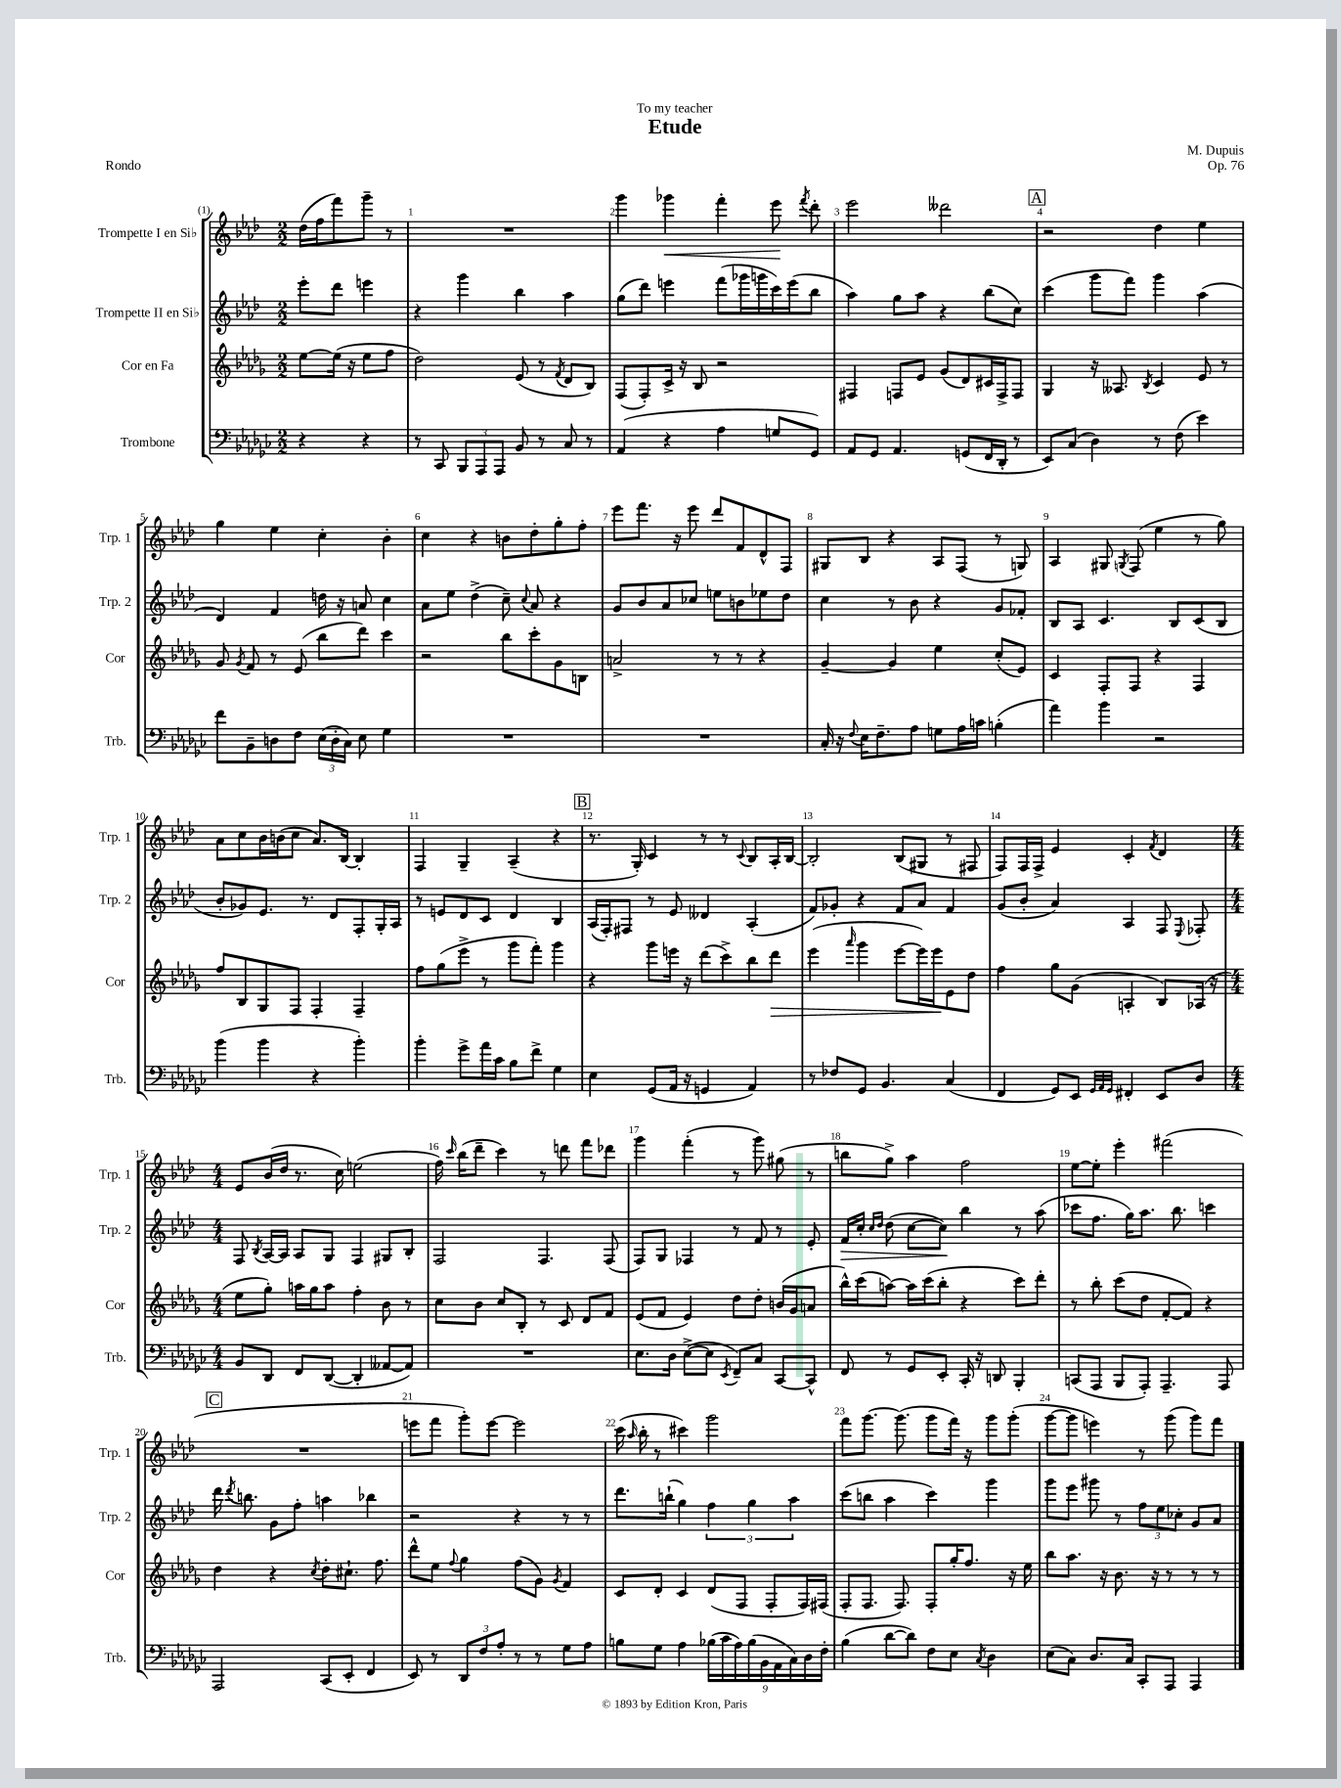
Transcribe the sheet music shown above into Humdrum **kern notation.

**kern	**kern	**kern	**kern
*staff4	*staff3	*staff2	*staff1
*clefF4	*clefG2	*clefG2	*clefG2
*k[b-e-a-d-g-c-]	*k[b-e-a-d-g-]	*k[b-e-a-d-]	*k[b-e-a-d-]
*M2/2	*M2/2	*M2/2	*M2/2
4r	[8ee-	8eee-'	(16dd-
.	.	.	16ff
.	(16ee-]	8ddd-	8fff)
.	16r	.	.
4r	8ee-	4eee	8ggg~
.	8ff	.	8r
=	=	=	=
8r	2dd-)	4r	1r
8CC-	.	.	.
12BBB-	.	4ggg	.
12AAA-	.	.	.
12AAA-	.	.	.
8BB-	(8e-	4bb-	.
8r	8r	.	.
.	8qf	.	.
8C-	8d-	4aa-	.
8r	8B-)	.	.
=	=	=	=
(4AA-	(8F	(8gg	4ggg
.	8F')	8ddd-)	.
4r	16c^	4eee	4ggg-
.	16r	.	.
.	8B-	.	.
4A-	2r	(8fff	4fff'
.	.	16ggg-	.
.	.	16ggg	.
8G	.	16ccc)	8eee-
.	.	(16eee	.
.	.	.	8qfff
8GG-)	.	8bb-	8ddd-'
=	=	=	=
8AA-	4F#	4aa-)	2eee-
8GG-	.	.	.
4.AA-	8F	8gg	.
.	8e-	8aa-	.
.	(8g-	4r	2ddd--
(8GG	8d-)	.	.
16FF	16c#	(8bb-	.
16DD-'	16F^	.	.
8r	8F	8cc)	.
=	=	=	=
8EE-)	4G-	(4ccc	2r
(8C-	.	.	.
4D-)	16r	8ggg	.
.	8.A--	.	.
.	.	8fff)	.
.	8qB-	.	.
8r	4c	4ggg	4dd-
(8F	.	.	.
4e-)	8e-	(4aa-	4ee-
.	8r	.	.
=	=	=	=
8f	8g-	4d-)	4gg
.	8qg-	.	.
8BB-~	8f	.	.
8D	8r	4f	4ee-
8F	(8e-	.	.
(24E-	8bb-	16dd	4cc'
24D'	.	.	.
.	.	16r	.
24C-)	.	.	.
8E-	8ddd-)	8a	.
4G-	4ccc	4cc	4b-'
=	=	=	=
1r	2r	8a-	4cc
.	.	8ee-	.
.	.	(4dd-^	4r
.	8bb-	8cc~)	8b
.	.	8qqcc	.
.	8ccc'	8a-	8dd-'
.	8g-	4r	8gg'
.	8B	.	8ff'
=	=	=	=
1r	2a^	8g	8eee-
.	.	8b-	8.fff
.	.	8a-	.
.	.	.	16r
.	.	8cc-	8eee-
.	8r	8ee	8ddd-
.	8r	8b	8f
.	4r	8ee-	8d-^^
.	.	8dd-	8F
=	=	=	=
16C-'	[4g-~	4cc	8G#
16r	.	.	.
8qqF	.	.	.
16E-	.	.	8B-
8.F~	.	.	.
.	4g-]	8r	4r
8A-	.	8b-	.
8G	4ee-	4r	8A-
16A-	.	.	(8F
16c	.	.	.
(4B'	(8cc'	8g	8r
.	8e-)	8f-'	8G)
=	=	=	=
4a-)	4c	8B-	4A-
.	.	8A-	.
4b-	8F'	4.c	8G#
.	.	.	8qG
.	8F	.	(8F
2r	4r	.	4ee-
.	.	8B-	.
.	4F	(8c	8r
.	.	8B-	8gg)
=	=	=	=
(4b-	8ff	8b-'	8a-
.	8B-	8g-)	8cc
4b-	8G-	8.e-	16b-
.	.	.	(16b
.	8F	.	8cc
.	.	8.r	.
4r	4F'	.	8.a-)
.	.	8d-	.
.	.	.	[16B-
4b-')	4F~	8F'	4B-']
.	.	16G'	.
.	.	16A-	.
=	=	=	=
4b-'	8ff	8r	4F
.	(8gg-	8e	.
8g-^	8eee-^	8d-	4G~
16a-	8r	8c	.
16c-	.	.	.
8B-	8ggg-	4d-	(4A-~
8f^	8fff')	.	.
4G-	4ggg-	4B-	4r
=	=	=	=
4E-	4r	(16A-	8.r
.	.	16F')	.
.	.	8F#	.
.	.	.	16G')
(8GG-	8ggg-	8r	4c
16AA-	16eee	8e-	.
16r	16r	.	.
4GG	(8ddd-	4d--	8r
.	8ccc^)	.	8r
.	.	.	8qqc
4AA-)	8bb-	(4A-'	8B-
.	8ddd-	.	16A-'
.	.	.	[16B-
=	=	=	=
8r	(4eee-	8f)	2B-']
8F-	.	8g-'	.
.	16qqaaa-	.	.
8GG-	4ggg-	4r	.
4.BB-	.	.	.
.	[8eee-	8f	(8B-
.	16eee-])	8a-	8G#
.	16eee-	.	.
(4C-	8e-	4f	8r
.	8dd-	.	8F#
=	=	=	=
4FF	4ff	(8g	8F)
.	.	8b-'	16F
.	.	.	16F^
8GG-)	8gg-	4a-)	4e-
8EE-	(8g-	.	.
32qqGG-	.	.	.
32qqAA-	.	.	.
32qqGG-	.	.	.
4FF#'	4A'	4A-	4c'
.	.	.	8qf
8EE-	8B-)	8F	4d-
.	.	8qqE-	.
8D-	(16A-	8F-'	.
.	16r	.	.
=	=	=	=
*M4/4	*M4/4	*M4/4	*M4/4
8BB-	8ee-	8F	8e-
.	.	8qB-	.
8DD-	8gg-')	[16A-	(16b-
.	.	16A-]	16dd-
8FF	16aa	8A-	8.r
.	16gg-	.	.
([8DD-	8aa	8G	.
.	.	.	16cc)
4DD-']	4ff'	4F	(2ee
[8AA--	8b-	8G#	.
8AA--])	8r	8B-'	.
=	=	=	=
1r	8cc	2F	16ff)
.	.	.	16qqccc
.	.	.	(16bb-
.	8b-	.	8ddd-~
.	8cc	.	4ccc)
.	8B-'	.	.
.	8r	4.F	8r
.	8c	.	8ddd
.	8d-	.	8fff
.	8f	(8F	8ddd-
=	=	=	=
8.E-	(8e-	8F)	4ggg
.	8f	8G	.
16D-	.	.	.
([8E-^	4e-)	4F-	(4fff'
8E-]	.	.	.
8qEE-	.	.	.
8FF~)	8dd-	8r	8r
8C-	8dd-'	8f	8ggg)
[8CC-	(16b	8r	(8gg#
.	16g-	.	.
8CC-^^]	8a	8e-'	8r
=	=	=	=
8FF	16bb-^^)	16f	8bb
.	(16ccc	16cc'	.
.	.	16qqcc	.
.	.	16qqdd-	.
8r	[8aa)	(8dd-	8gg^)
8GG-	16aa]	[8cc	4aa-
.	(16ccc	.	.
8EE-'	8bb-'	8cc])	.
16CC-'	4r	4bb-	2ff
16r	.	.	.
8DD	.	.	.
4BBB-'	8ccc)	8r	.
.	8ddd-'	(8aa-	.
=	=	=	=
(8CC	8r	8ccc-	[8ee-
8AAA-	8bb-'	8.ff	8ee-']
8BBB-	(8ccc	.	4eee-'
.	.	16gg)	.
8AAA-')	8dd-	8.aa-	.
4.AAA-~	[8f'	.	(2fff#
.	.	8.bb-	.
.	8f])	.	.
.	4r	4ccc	.
8AAA-	.	.	.
=	=	=	=
2AAA-	4dd-	16ddd-	1r
.	.	8qddd-	.
.	.	8.bb	.
.	4r	8g	.
.	.	8ff'	.
.	8qcc	.	.
(8CC-	8dd-'	4aa	.
8EE-'	8.cc#`	.	.
4FF	.	4bb-	.
.	8.ff	.	.
=	=	=	=
8EE-)	8ddd-^^	2r	8eee
8r	8ee-	.	8fff
.	8qqff	.	.
12DD-	4gg-	.	8ggg')
12F	.	.	.
.	.	.	[8eee
12A-'	.	.	.
8r	(8ff	4r	2eee]
8r	8g-)	.	.
.	8qg-	.	.
8G-	4f	8r	.
8A-	.	8r	.
=	=	=	=
8B	8c	8.ddd-	(16ccc
.	.	.	16qqaa-
.	.	.	16bb-'
8G-	8d-'	.	8r
.	.	(16bb`	.
4A-	4c	4gg)	4ccc#)
(18B-	(8d-	6ff	2ggg
18c-	.	.	.
18A-)	.	.	.
.	8F	.	.
(18B-	.	6gg	.
18BB-	.	.	.
.	8F'	.	.
18AA-	.	.	.
18C-)	.	6aa-	.
.	16F)	.	.
18D-	.	.	.
.	(16F#	.	.
18F'	.	.	.
=	=	=	=
(4B-	8F'	(8ccc	8fff
.	8.F	8bb	[8.ggg
[8d-	.	4aa-	.
.	8.F)	.	(8.ggg]
8d-])	.	.	.
8F	8F'	4ccc)	8ggg
8E-	16gg-'	.	16fff)
.	8.ff	.	16r
8qC-	.	.	.
4D-	.	4ggg	8ggg
.	16r	.	(8ggg'
.	16ee-	.	.
=	=	=	=
(8E-	8bb-	8ggg	[8ggg
8C-)	8.aa-	8eee-	8ggg]
8.D-	.	8ggg#	4eee)
.	16r	.	.
.	8.b-	8r	.
16C-	.	.	.
8CC-'	.	12ff	8r
.	16r	.	.
.	.	12ee-	.
8AAA-	8r	.	(8ggg
.	.	12cc-'	.
4AAA-	8r	8g	8ggg)
.	8r	8a-	8fff
==	==	==	==
*-	*-	*-	*-
